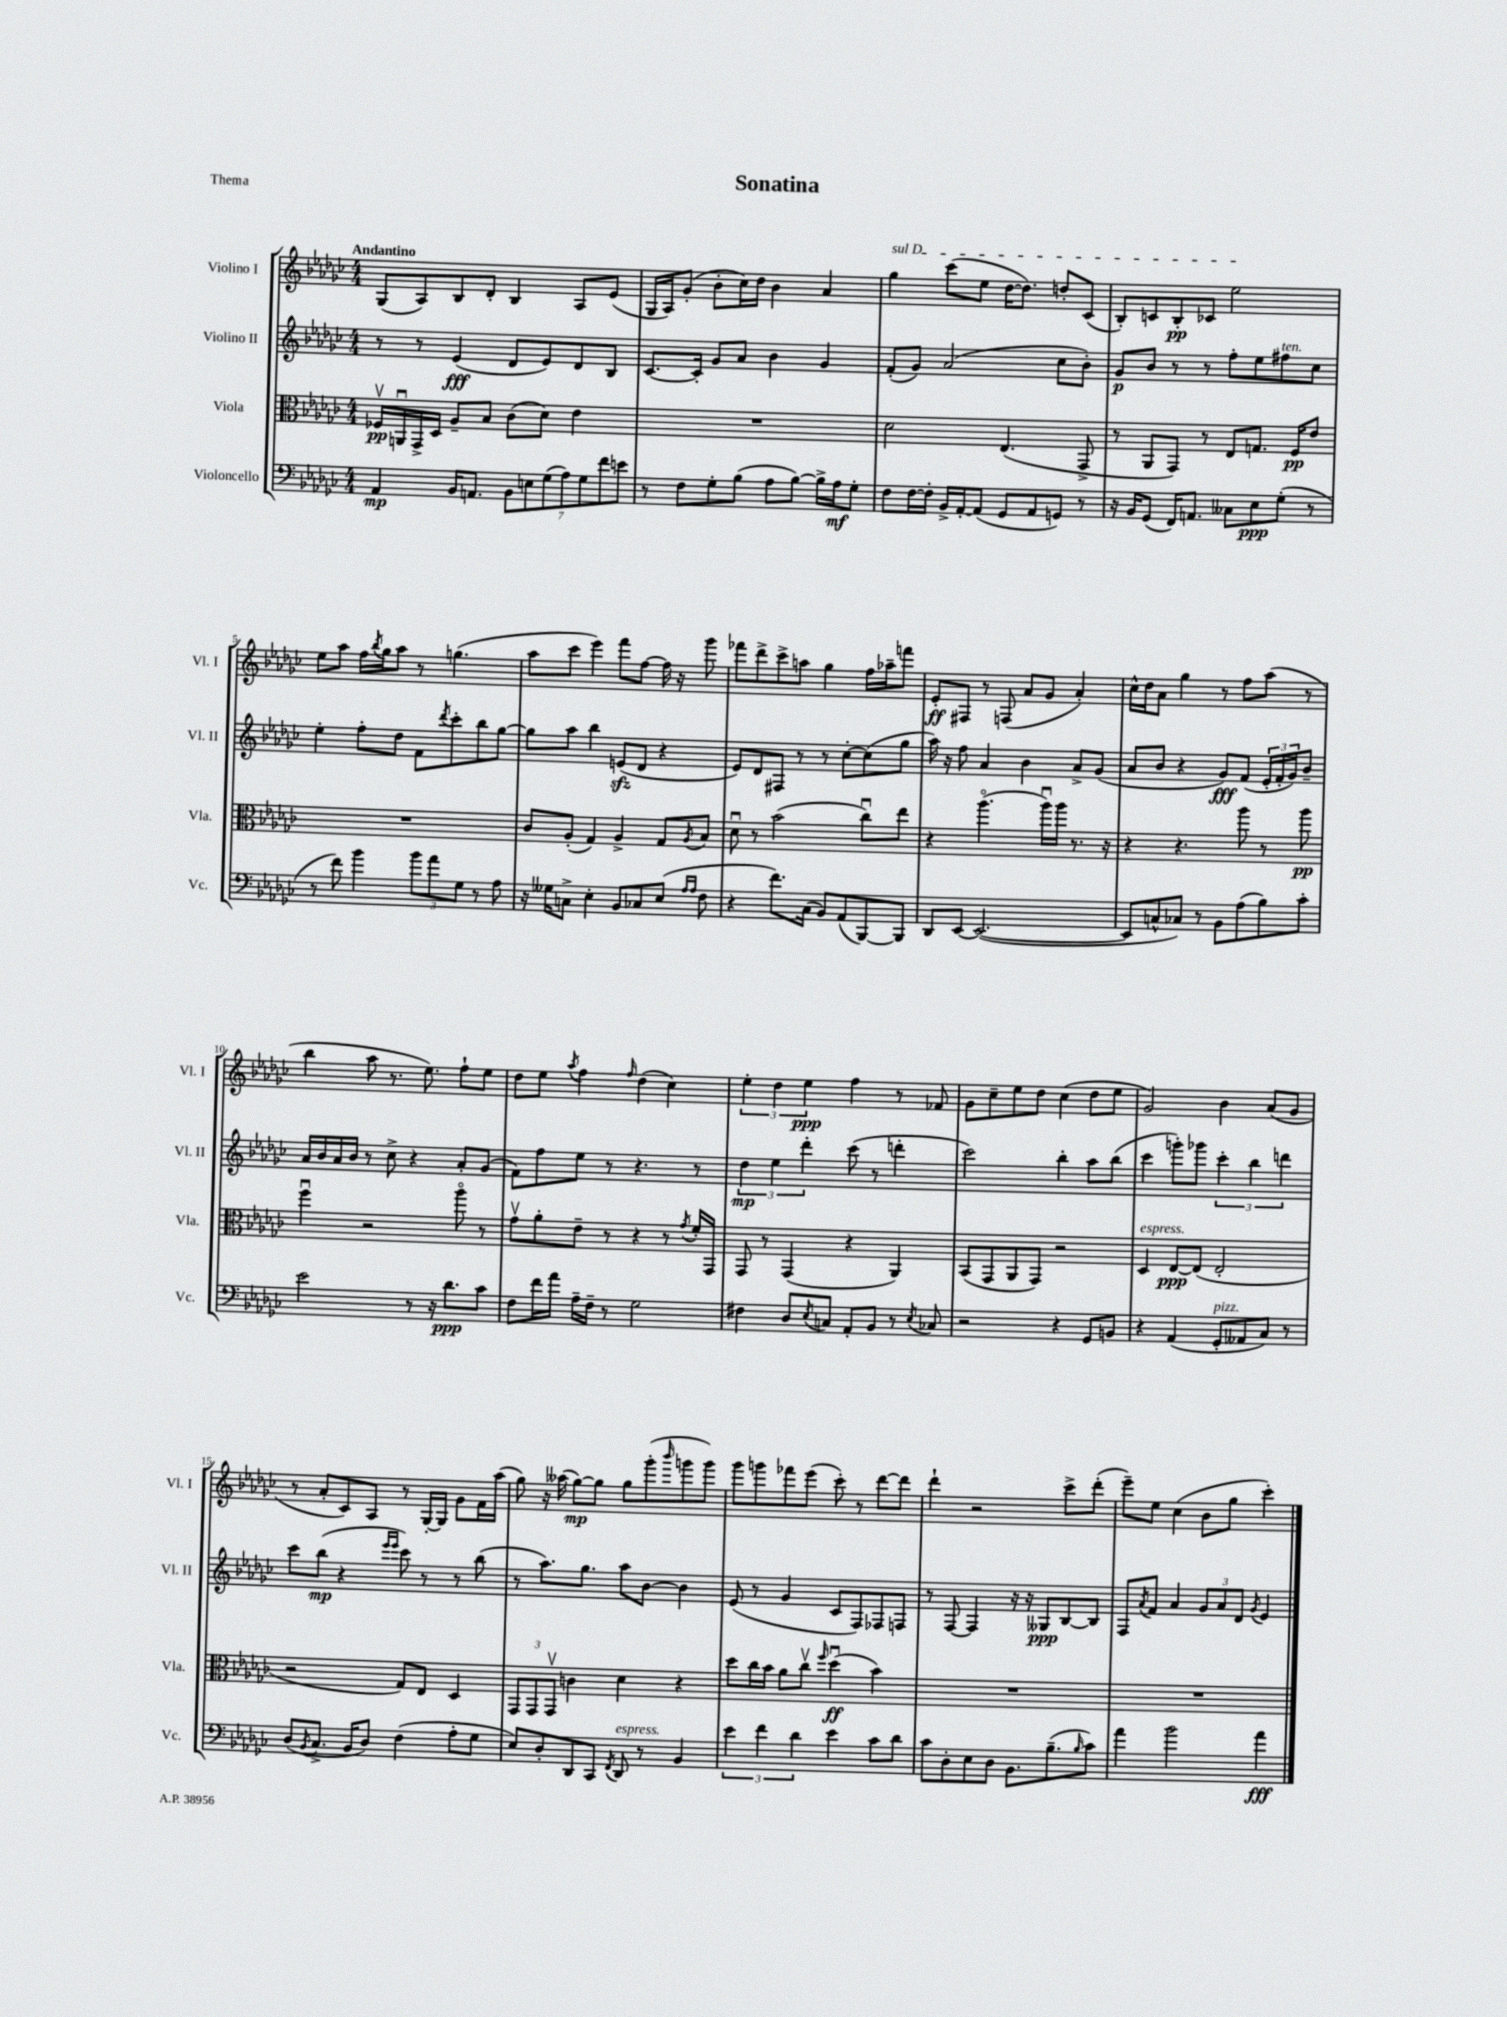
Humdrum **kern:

**kern	**kern	**kern	**kern
*staff4	*staff3	*staff2	*staff1
*clefF4	*clefC3	*clefG2	*clefG2
*k[b-e-a-d-g-c-]	*k[b-e-a-d-g-c-]	*k[b-e-a-d-g-c-]	*k[b-e-a-d-g-c-]
*M4/4	*M4/4	*M4/4	*M4/4
4AA-	16F-v	8r	(8G-
.	16AAu	.	.
.	16GG-^	8r	8A-)
.	16D-	.	.
16BB-	8A-~	(4e-	8B-
8.AA	.	.	.
.	8B-	.	8d-'
14BB-	(8c-	8d-	4B-
14E	.	.	.
.	8d-)	8e-)	.
(14G-	.	.	.
14A-)	.	.	.
.	4e-	8d-	8A-
14G-	.	.	.
14f	.	.	.
.	.	8B-	(8e-
14e	.	.	.
=	=	=	=
8r	1r	[8.c-	16G-
.	.	.	16A-)
8F	.	.	(8g-'
.	.	16c-']	.
8G-'	.	8g-	8b-'
(8B-	.	8a-	16cc-)
.	.	.	16dd-
8A-	.	4b-	4b-
[8B-)	.	.	.
16B-^]	.	4g-	4a-
16A-	.	.	.
8G-'	.	.	.
=	=	=	=
8F	2d-	(8f'	4gg-
[16F	.	8g-)	.
16F']	.	.	.
16BB-^	.	(2a-	(8ccc-
[16AA-'	.	.	.
(8AA-]	.	.	8ee-
8GG-	(4.E-	.	[16dd-
.	.	.	8.dd-])
8AA-	.	.	.
8GG)	.	8cc-	8dd'
8r	8GG-^	8b-')	(8c-
=	=	=	=
16r	8r	8g-	8B-')
16BB-	.	.	.
(8GG-	8AA-	8b-	8c
16FF)	8GG-)	8r	8B-'
8.AA	.	.	.
.	8r	8r	8c-
8C--	8E-	8ff'	2ee-
8E-	8.G	8ee-	.
(8G-'	.	8ff#	.
.	16F	.	.
8r	8e-	8cc-	.
=	=	=	=
8r	1r	4ee-'	8ee-
8f)	.	.	8aa-
4b-	.	8ff'	16ff
.	.	.	8qbb-
.	.	.	16gg-
.	.	8dd-	8aa-
12b-	.	8f	8r
12a-	.	.	.
.	.	8qddd-	.
.	.	8ccc-'	(4.gg
12G-	.	.	.
8r	.	8bb-	.
8A-	.	[8gg-	.
=	=	=	=
16r	8c-	8gg-]	8aa-
16G--	.	.	.
8C^	(8A-'	8aa-	8ccc-
4E-'	4G-)	4bb-	4eee-)
8BB-	4A-^	(8e	8fff
8C-	.	8d-	[8ff
(8E-	8G-	4r	16ff]
.	.	.	16r
16qqA-	.	.	.
16qqA-	8qA-	.	.
8F	8B-	.	8ggg-
=	=	=	=
4r	8d-u	8e-)	8fff-
.	8r	8d-	8ddd-^
8.f)	(2b-	8F#	8ccc-^
.	.	8r	8aa
(16C-	.	.	.
8BB-)	.	8r	4gg-
(8AA-	.	[8cc-'	.
[8BBB-)	8cc-u)	(8cc-]	16ff
.	.	.	16aa-~
8BBB-]	8ee-	8gg-	8fff
=	=	=	=
8DD-	4r	16aa-)	8e-'
.	.	16r	.
[8EE-	.	8ff	8F#
(2.EE-_	(4.aa-o	4a-	8r
.	.	.	(8F
.	.	4b-	8a-
.	16aa-u)	.	8g-
.	16aa-	.	.
.	8.r	8a-^	4a-')
.	.	(8g-	.
.	16r	.	.
=	=	=	=
8EE-]	4r	8a-	16cc-^^
.	.	.	16dd-
8C^^	.	8b-	8a-
8C-)	4.r	4r	4gg-
8r	.	.	.
8BB-	.	8g-)	8r
(8A-	8aa-	(8f	8ff
8B-)	8r	24e-'	(8aa-
.	.	24f'	.
.	.	24g-)	.
8c-'	8aa-	8b-~	8r
=	=	=	=
2e-	4ffu	16a-	4bb-
.	.	16b-	.
.	.	16a-	.
.	.	16b-	.
.	2r	8r	8aa-
.	.	8cc-^	8.r
8r	.	4r	.
.	.	.	8.ee-)
16r	.	.	.
8.d-	.	.	.
.	8aa-o	8a-'	8ff`
8c-	8r	(8g-	8ee-
=	=	=	=
8F	8g-v	8f)	8dd-
16f	8a-'	8ff	8ee-
16a-	.	.	.
.	.	.	8qaa-
16A-~	8e-~	8ee-	4ff
16F~	.	.	.
8r	8r	8r	.
.	.	.	16qqff
2G-	4r	4.r	(4dd-
.	8r	.	4cc-)
.	8qg-	.	.
.	16f'	8r	.
.	16GG-	.	.
=	=	=	=
4F#	8GG-	6dd-	6ee-'
.	8r	.	.
.	.	6ee-	6dd-
8D-	(4GG-	.	.
.	.	6ddd-'	6ee-
8qE-	.	.	.
8C	.	.	.
8AA-'	4r	(8ccc-	4ff
8BB-	.	8r	.
8r	4AA-)	4ddd'	8r
8qE-	.	.	.
8C-	.	.	8f-
=	=	=	=
2r	(8BB-	2ccc-)	8g-
.	8GG-	.	8cc-~
.	8AA-	.	8ee-
.	8GG-)	.	8dd-
4r	2r	4bb-'	(4cc-
8GG-	.	8aa-	8dd-
8BB	.	(8bb-	8ee-
=	=	=	=
4r	4D-	4ccc-	2g-)
(4AA-	[8E-	8ggg')	.
.	(8E-]	8ggg-	.
8GG-'	2E-'	6ccc-'	4b-
8AA--	.	.	.
.	.	6bb-	.
8C-)	.	.	(8a-
.	.	6ddd	.
8r	.	.	8g-
=	=	=	=
(8D-	2r	8ccc-	8r
8qBB-	.	.	.
8.C-^	.	(8bb-	8a-'
.	.	4r	8c-)
16BB-	.	.	.
8D-)	.	.	8A-
.	.	16qqeee-	.
.	.	16qqeee-	.
(4F	8G-)	8ccc-)	8r
.	8E-	8r	[16G-'
.	.	.	16G-]
8A-'	4D-	8r	8g-
8G-	.	(8bb-	16f
.	.	.	(16aa-
=	=	=	=
8E-)	12GG-	8r	8gg-)
.	12GG-	.	.
8D-'	.	8.aa-)	16r
.	12GG-v	.	.
.	.	.	(16aa--
8DD-	4c	.	[8gg-)
.	.	8.gg-	.
8CC-	.	.	8gg-]
8qFF	.	.	.
8DD-	4d-	8aa-	8gg-
8r	.	[8b-	(8ggg-'
.	.	.	16qqbbb-
4BB-	4r	4b-]	8ggg
.	.	.	8ggg)
=	=	=	=
6e-	8dd-	(8e-	8ggg-
.	16cc-	8r	8ggg
6f	.	.	.
.	16b-	.	.
.	8a-	4g-	8fff-
6d-	.	.	.
.	8cc-v	.	(8eee-
.	16qqff	.	.
4e-	(4dd-u	8c-	8ccc-')
.	.	8F)	8r
8c-	4b-)	8F-	[8ddd-
8d-	.	8F	8ddd-]
=	=	=	=
8c-	1r	8r	4ddd-`
8D-'	.	[8F	.
8E-	.	4F]	2r
8D-	.	.	.
8.BB-	.	16r	.
.	.	16r	.
.	.	8G--	.
(8.B-~	.	.	.
.	.	[8B-	8ccc-^
16qqB-	.	.	.
8c-)	.	8B-]	(8ddd-'
=	=	=	=
4a-	1r	8F	8eee-~)
.	.	8qa-	.
.	.	8f	8ee-
2b-	.	4a-	(4cc-
.	.	12g-	8b-
.	.	12a-	.
.	.	.	8gg-
.	.	12d-	.
.	.	8qg-	.
4a-	.	4e-	4ccc-')
==	==	==	==
*-	*-	*-	*-
